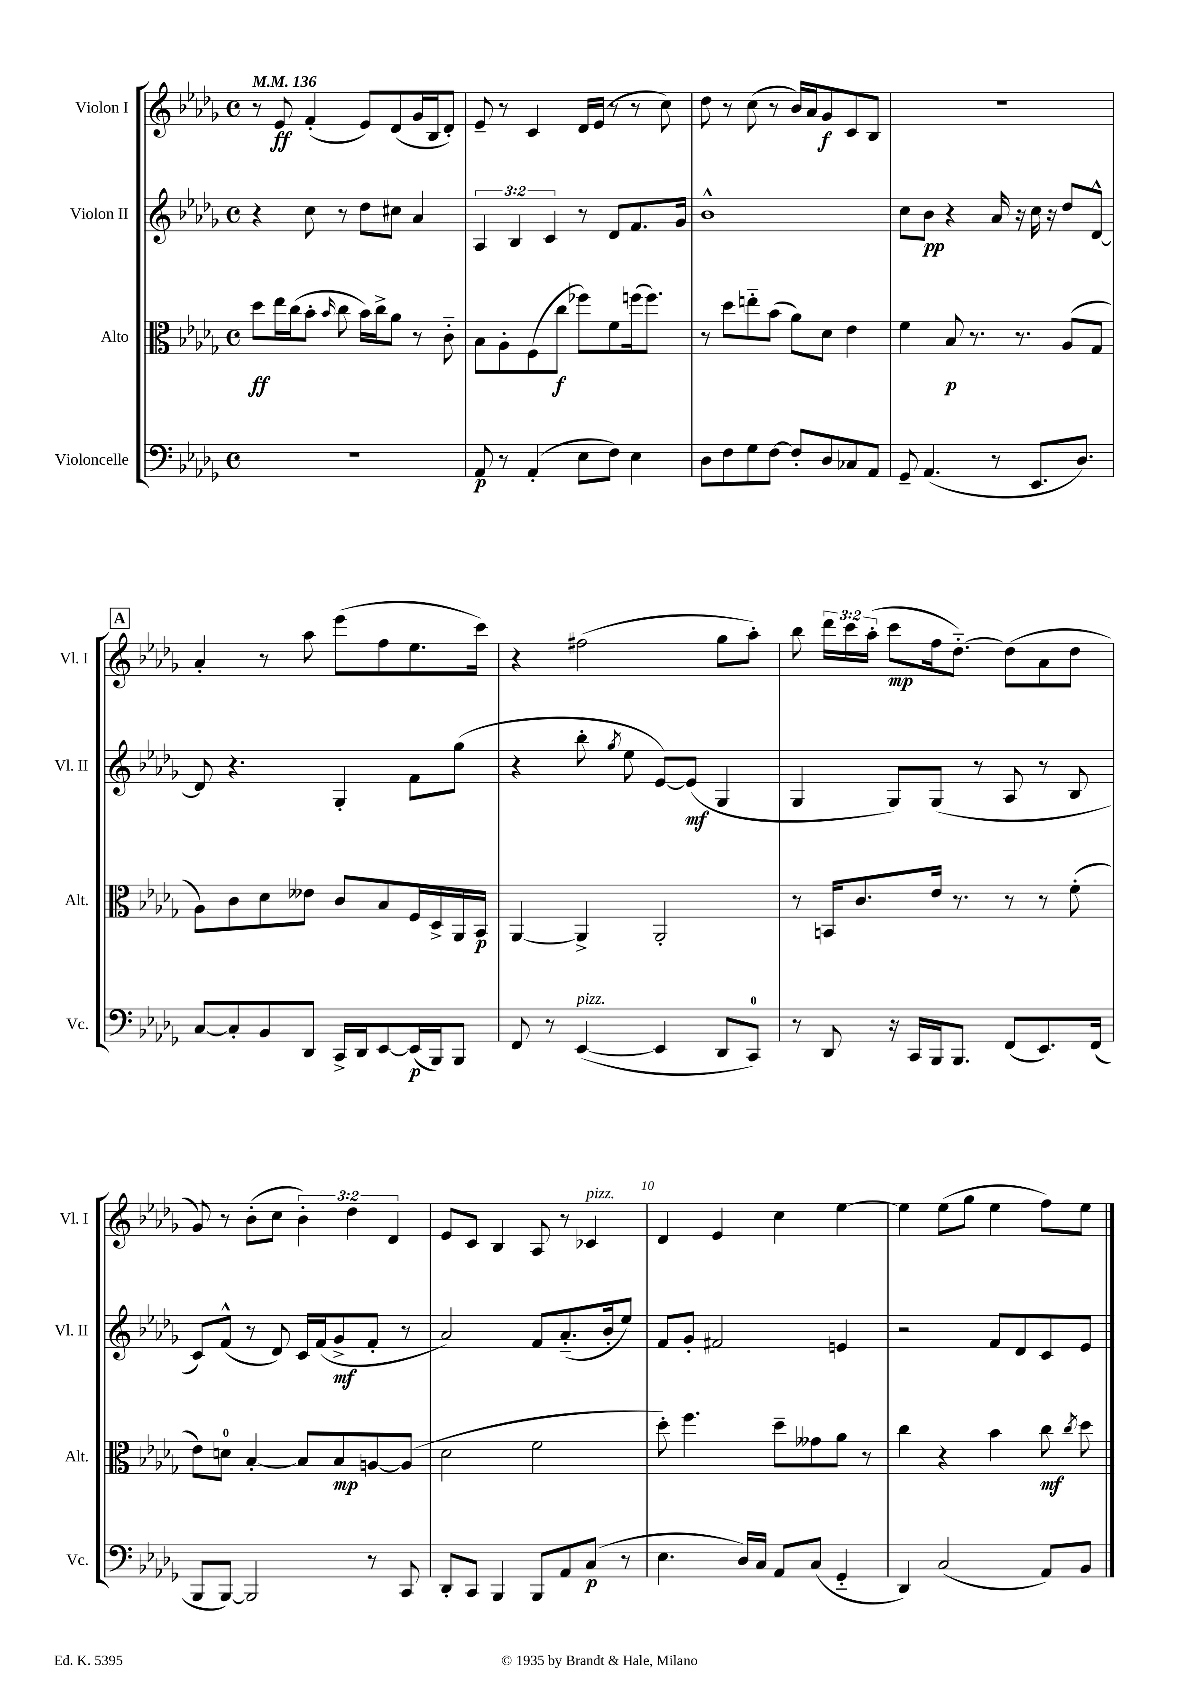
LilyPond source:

<<
\new StaffGroup <<
\new Staff = "s0" \with { instrumentName = "Violon I" shortInstrumentName = "Vl. I" } {
    \clef treble \key des \major \defaultTimeSignature \time 4/4 \override Staff.TupletNumber.text = #tuplet-number::calc-fraction-text \tempo 4 = 136
    \autoBeamOff r8 ees'8\ff f'4-.( ees'8[) des'8( ges'16 bes16 des'8]-.) |
    ees'8-- r8 c'4 des'16[ ees'16]( r8 r8 c''8) |
    des''8 r8 c''8( r8 bes'16[) aes'16 ges'8\f c'8 bes8] |
    R1 |
    \mark \markup { \box "A" } aes'4-. r8 aes''8 ees'''8[( f''8 ees''8. c'''16]) |
    r4 fis''2( ges''8[ aes''8]-.) |
    bes''8 \tuplet 3/2 { des'''16[ c'''16 aes''16]-.( } c'''8[\mp f''16 des''8.]~-_) des''8[( aes'8 des''8] |
    ges'8) r8 bes'8[-.( c''8] \tuplet 3/2 { bes'4-.) des''4 des'4 } |
    ees'8[ c'8] bes4 aes8 r8 ces'4^\markup { \italic "pizz." } |
    des'4 ees'4 c''4 ees''4~ |
    ees''4 ees''8[( ges''8] ees''4 f''8[) ees''8] \bar "|." |
}
\new Staff = "s1" \with { instrumentName = "Violon II" shortInstrumentName = "Vl. II" } {
    \clef treble \key des \major \defaultTimeSignature \time 4/4 \override Staff.TupletNumber.text = #tuplet-number::calc-fraction-text
    \autoBeamOff r4 c''8 r8 des''8[ cis''8] aes'4 |
    \tuplet 3/2 { aes4 bes4 c'4 } r8 des'8[ f'8. ges'16] |
    bes'1-^ |
    c''8[ bes'8]\pp r4 aes'16 r16 c''16 r16 des''8[ des'8]~-^ |
    \mark \markup { \box "A" } des'8 r4. ges4-. f'8[ ges''8]( |
    r4 bes''8-. \acciaccatura { ges''8 } ees''8 ees'8[~) ees'8]\mf( ges4 |
    ges4 ges8[) ges8]( r8 aes8 r8 bes8 |
    c'8[) f'8]-^( r8 des'8) c'16[ f'16( ges'8->\mf f'8]-. r8 |
    aes'2) f'8[ aes'8.-_( bes'16-. ees''8]) |
    f'8[ ges'8]-. fis'2 e'4 |
    r2 f'8[ des'8 c'8 ees'8] \bar "|." |
}
\new Staff = "s2" \with { instrumentName = "Alto" shortInstrumentName = "Alt." } {
    \clef alto \key des \major \defaultTimeSignature \time 4/4
    \autoBeamOff des''8[\ff ees''16 c''16( bes'8]-. \grace { bes'16 } c''8 bes'16[) c''16-> aes'8] r8 c'8-_ |
    bes8[ aes8-. f8( c''8]\f fes''8[) f'8 f''16( f''8.]) |
    r8 des''8[ e''8-_ bes'8]( aes'8[) des'8] ees'4 |
    f'4 bes8\p r8. r8. aes8[( ges8] |
    \mark \markup { \box "A" } aes8[) c'8 des'8 eeses'8] c'8[ bes8 f16 des16-> aes,16 bes,16]\p |
    aes,4~ aes,4-> aes,2-. |
    r8 b,16[ c'8. ees'16] r8. r8 r8 f'8-.( |
    ees'8[) d'8]-0 bes4~-. bes8[ bes8\mp a8~ a8]( |
    des'2 f'2 |
    des''8-.) f''4. des''8[-- geses'8 aes'8] r8 |
    c''4 r4 bes'4 c''8\mf \acciaccatura { c''8 } des''8 \bar "|." |
}
\new Staff = "s3" \with { instrumentName = "Violoncelle" shortInstrumentName = "Vc." } {
    \clef bass \key des \major \defaultTimeSignature \time 4/4
    \autoBeamOff R1 |
    aes,8\p r8 aes,4-.( ees8[ f8]) ees4 |
    des8[ f8 ges8 f8]~ f8[-. des8 ces8 aes,8] |
    ges,8-- aes,4.( r8 ees,8.[ des8.]) |
    \mark \markup { \box "A" } c8[~ c8-. bes,8 des,8] c,16[-> des,16 ees,8~ ees,16\p( bes,,16) bes,,8] |
    f,8 r8 ees,4~^\markup { \italic "pizz." }( ees,4 des,8[ c,8]-0) |
    r8 des,8 r16 c,16[ bes,,16 bes,,8.] f,8[( ees,8.) f,16]( |
    bes,,8[ bes,,8]~) bes,,2 r8 c,8 |
    des,8[-. c,8] bes,,4 bes,,8[ aes,8 c8]\p( r8 |
    ees4. des16[) c16] aes,8[ c8]( ges,4-_ |
    des,4) c2( aes,8[) bes,8] \bar "|." |
}
>>
>>
\layout { \context { \Score \override BarNumber.break-visibility = ##(#f #t #t) barNumberVisibility = #(every-nth-bar-number-visible 5) } }
